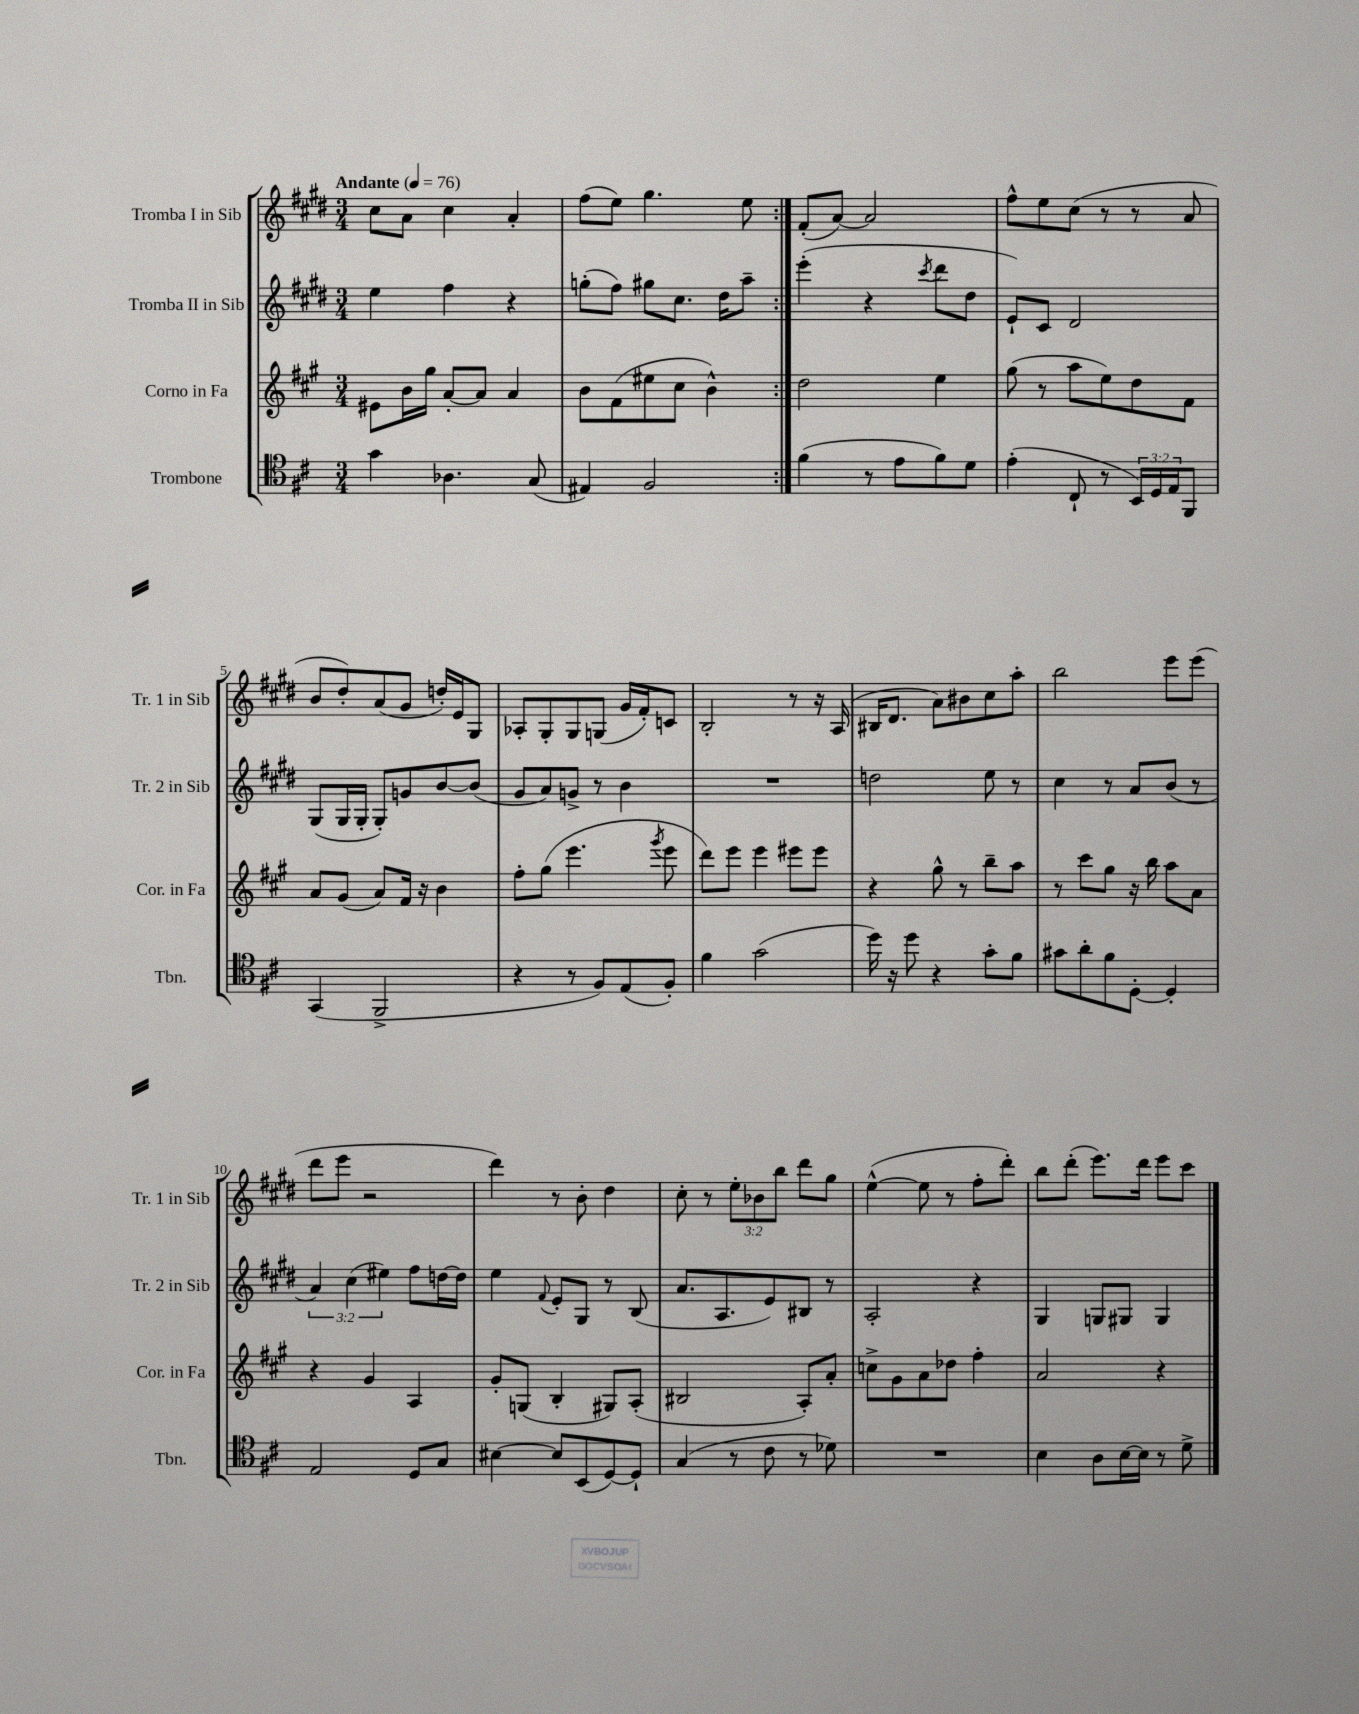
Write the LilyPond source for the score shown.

<<
\new StaffGroup <<
\new Staff = "s0" \with { instrumentName = "Tromba I in Sib" shortInstrumentName = "Tr. 1 in Sib" } {
    \clef treble \key e \major \numericTimeSignature \time 3/4 \override Staff.TupletNumber.text = #tuplet-number::calc-fraction-text \tempo "Andante" 4 = 76
    \repeat volta 2 { cis''8 a'8 cis''4 a'4-. |
    fis''8( e''8) gis''4. e''8 | }
    fis'8-.( a'8~) a'2 |
    fis''8-^ e''8 cis''8( r8 r8 a'8 |
    b'8 dis''8-.) a'8( gis'8 d''16-.) e'16 gis8 |
    aes8-. gis8-. gis8 g8( gis'16 fis'16-.) c'8 |
    b2-. r8 r16 a16( |
    bis16 dis'8. a'8) bis'8 cis''8 a''8-. |
    b''2 e'''8 e'''8( |
    dis'''8 e'''8 r2 |
    dis'''4) r8 b'8-. dis''4 |
    cis''8-. r8 \tuplet 3/2 { e''8-. bes'8 b''8 } dis'''8 gis''8 |
    e''4~-^( e''8 r8 fis''8-. dis'''8-.) |
    b''8 dis'''8-.( e'''8.) dis'''16 e'''8 cis'''8 \bar "|." |
}
\new Staff = "s1" \with { instrumentName = "Tromba II in Sib" shortInstrumentName = "Tr. 2 in Sib" } {
    \clef treble \key e \major \numericTimeSignature \time 3/4 \override Staff.TupletNumber.text = #tuplet-number::calc-fraction-text
    \repeat volta 2 { e''4 fis''4 r4 |
    g''8-.( fis''8) gis''8 cis''8. dis''16 a''8-- | }
    e'''4-.( r4 \acciaccatura { cis'''8 } dis'''8 dis''8 |
    e'8-!) cis'8 dis'2 |
    gis8( gis16 gis16-. gis8-.) g'8 b'8~ b'8( |
    gis'8 a'8) g'8-> r8 b'4 |
    R2. |
    d''2 e''8 r8 |
    cis''4 r8 a'8 b'8( r8 |
    \tuplet 3/2 { a'4) cis''4( eis''4) } fis''8 d''16~ d''16 |
    e''4 \appoggiatura { fis'8 } e'8-. gis8 r8 b8( |
    a'8. a8. e'8) bis8 r8 |
    a2-. r4 |
    gis4 g8 gis8 gis4 \bar "|." |
}
\new Staff = "s2" \with { instrumentName = "Corno in Fa" shortInstrumentName = "Cor. in Fa" } {
    \clef treble \key a \major \numericTimeSignature \time 3/4
    \repeat volta 2 { eis'8 b'16 gis''16 a'8~-. a'8 a'4 |
    b'8 fis'8( eis''8 cis''8 b'4-^) | }
    d''2 e''4 |
    gis''8( r8 a''8 e''8) d''8 fis'8 |
    a'8 gis'8( a'8) fis'16 r16 b'4 |
    fis''8-. gis''8( e'''4. \acciaccatura { gis'''8 } e'''8 |
    d'''8) e'''8 e'''4 eis'''8 eis'''8 |
    r4 gis''8-^ r8 b''8-- a''8 |
    r8 cis'''8 gis''8 r16 b''16 a''8 a'8 |
    r4 gis'4 a4 |
    gis'8-. g8( b4-. gis8) a8-.( |
    bis2 a8-.) a'8-. |
    c''8-> gis'8 a'8 des''8 fis''4-. |
    a'2 r4 \bar "|." |
}
\new Staff = "s3" \with { instrumentName = "Trombone" shortInstrumentName = "Tbn." } {
    \clef tenor \key d \major \numericTimeSignature \time 3/4 \override Staff.TupletNumber.text = #tuplet-number::calc-fraction-text
    \repeat volta 2 { g'4 aes4. g8( |
    eis4) fis2 | }
    fis'4( r8 e'8 fis'8) d'8 |
    e'4-.( cis8-! r8 \tuplet 3/2 { b,16) d16 e16 } fis,8 |
    g,4( fis,2-> |
    r4 r8 fis8) e8( fis8-.) |
    fis'4 g'2( |
    d''16) r16 d''8 r4 g'8-. fis'8 |
    gis'8 a'8-. fis'8 d8~-. d4-. |
    e2 d8 g8 |
    bis4~ bis8 b,8( d8~) d8-! |
    g4( r8 cis'8 r8 des'8) |
    R2. |
    b4 a8 b16~ b16 r8 d'8-> \bar "|." |
}
>>
>>
